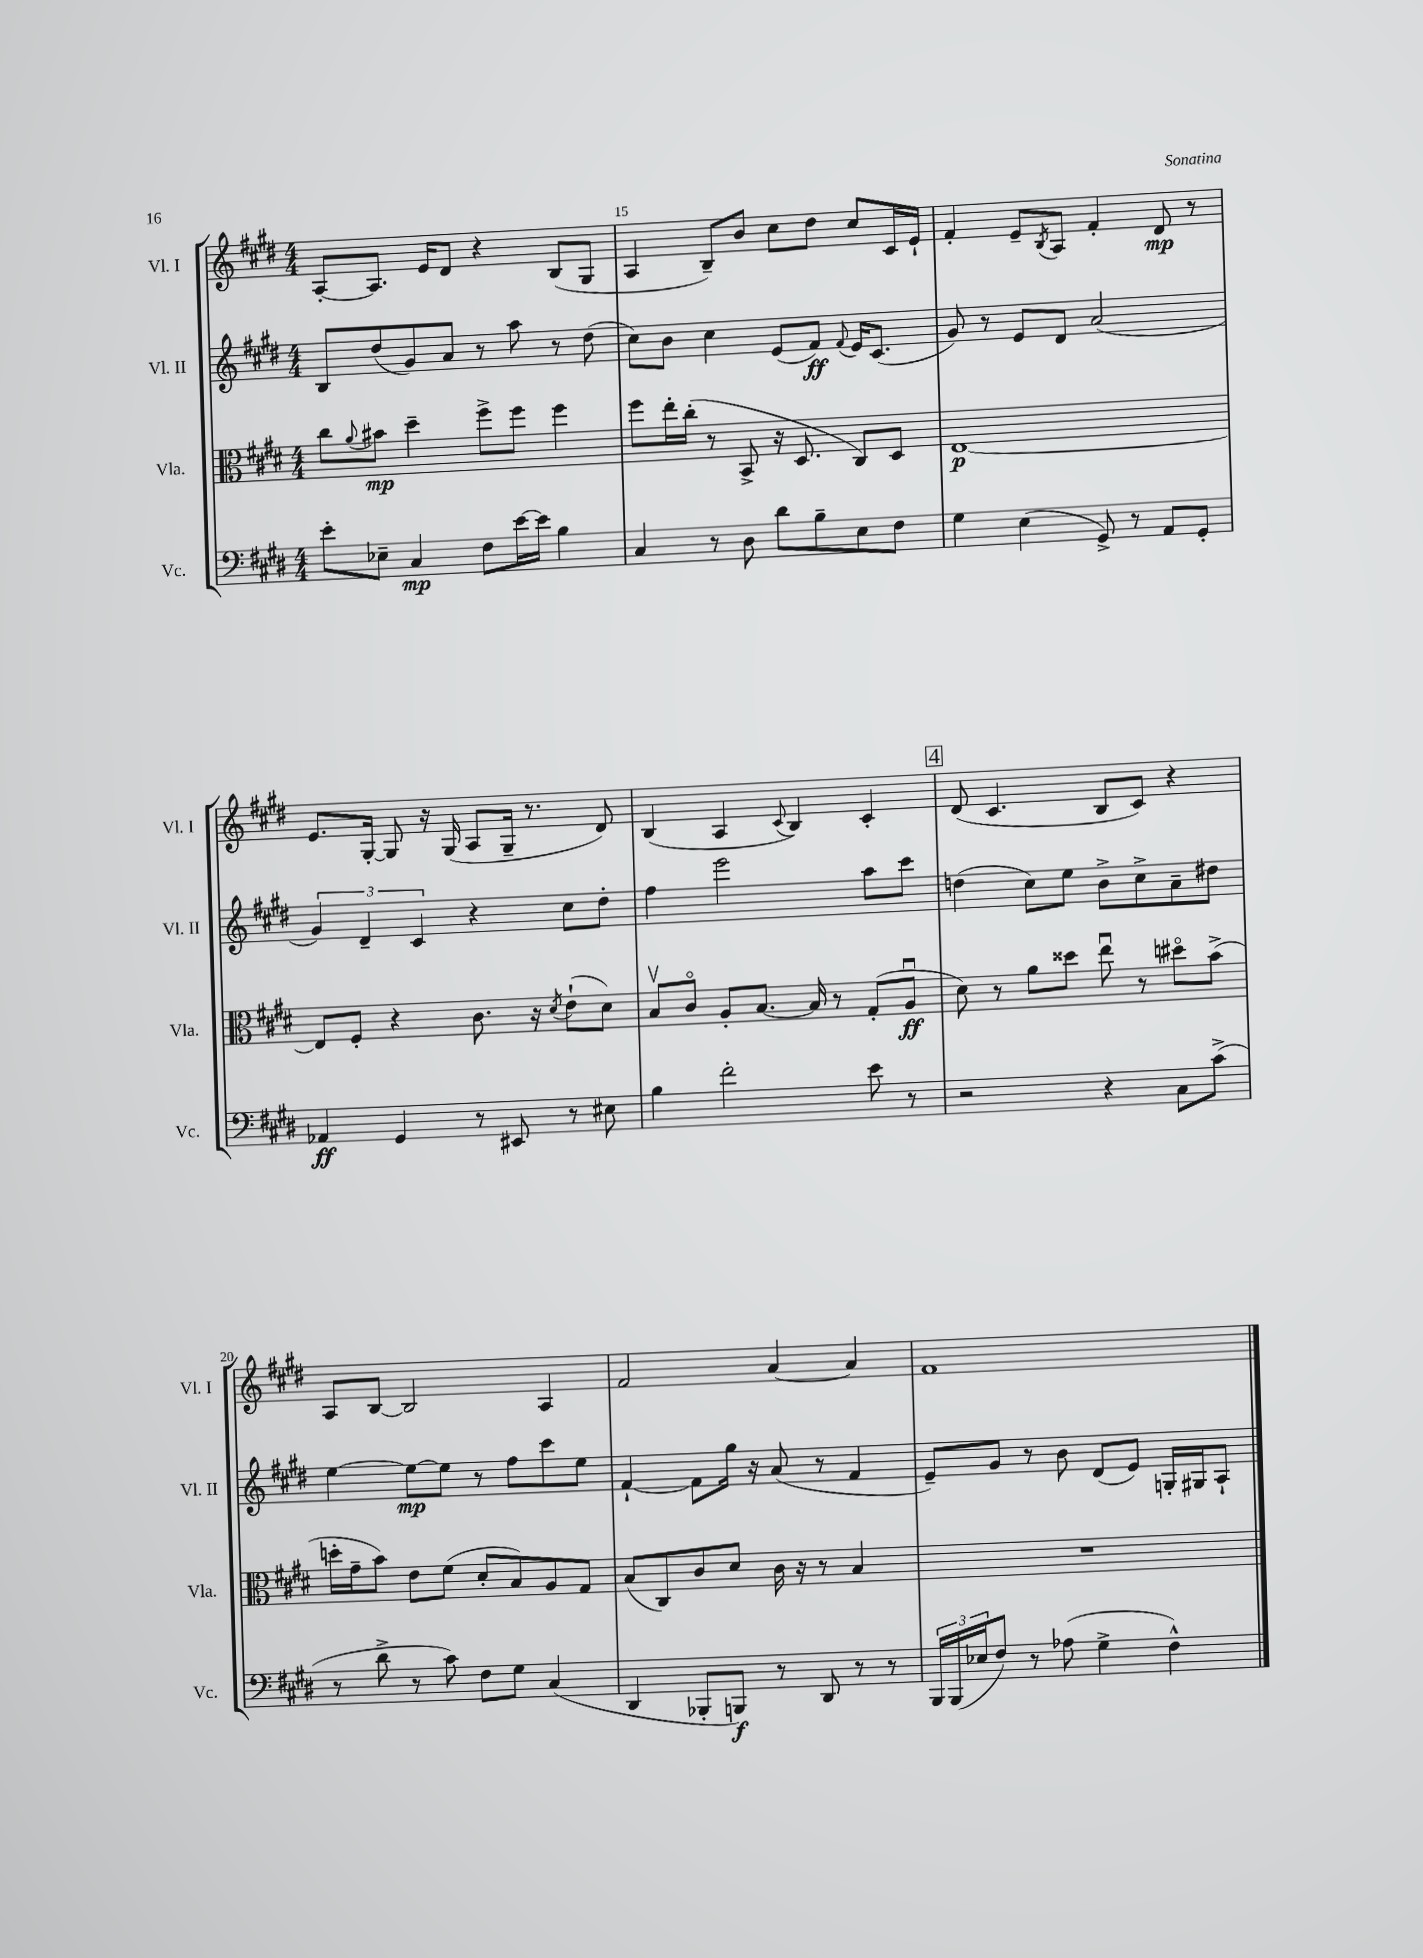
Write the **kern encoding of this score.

**kern	**kern	**kern	**kern
*staff4	*staff3	*staff2	*staff1
*clefF4	*clefC3	*clefG2	*clefG2
*k[f#c#g#d#]	*k[f#c#g#d#]	*k[f#c#g#d#]	*k[f#c#g#d#]
*M4/4	*M4/4	*M4/4	*M4/4
8e'\L	8cc#\L	8B/L	[8A'/L
.	8qqa/	.	.
8E-~\J	8b#\J	(8dd#/	8.A/]J
4C#/	4dd#~\	8g#/)	.
.	.	.	16e/LK
.	.	8a/J	8d#/J
8F#\L	8ff#^\L	8r	4r
[16e\L	8ff#\J	8aa\	.
16e\]JJ	.	.	.
4B\	4ff#\	8r	(8B/L
.	.	(8dd#\	8G#/J
=	=	=	=
4C#/	8ff#\L	8cc#\L)	4A/
.	16ee'\L	8b\J	.
.	(16cc#'\JJ	.	.
8r	8r	4cc#\	8B~/L)
8D#\	8BB^/	.	8b/J
8d#\L	16r	(8e/L	8cc#\L
.	8.D#/	.	.
8B~\	.	8f#/J)	8dd#\J
.	.	8qqf#/	.
8E\	8C#/L)	16e/LK	8cc#/L
.	.	(8.c#/J	.
8F#\J	8D#/J	.	16c#/L
.	.	.	16e`/JJ
=	=	=	=
4G#\	[1E	8g#/)	4f#'/
.	.	8r	.
(4E\	.	8e/L	8e~/L
.	.	.	8qB/
.	.	8d#/J	8A/J
8GG#^/)	.	(2a/	4f#'/
8r	.	.	.
8AA/L	.	.	8d#/
8GG#'/J	.	.	8r
=	=	=	=
4AA-/	8E/]L	6g#/)	8.e/L
.	8F#'/J	.	.
.	.	6d#~/	.
.	.	.	[16G#'/Jk
4GG#/	4r	.	8G#/]
.	.	6c#/	.
.	.	.	16r
.	.	.	(16G#/
8r	8.c#\	4r	8A/L
8EE#/	.	.	16G#~/Jk
.	16r	.	8.r
.	8qd#/	.	.
8r	(8e`\L	8cc#\L	.
8E#\	8d#\J)	8dd#'\J	8d#/)
=	=	=	=
4B\	8Bv/L	4ff#\	(4B/
.	8c#o/J	.	.
2f#'\	8A'/L	2eee\	4A/
.	[8.B/J	.	.
.	.	.	8qqc#/
.	.	.	4B/)
.	16B/]	.	.
.	8r	.	.
8e\	(8G#'/L	8aa\L	4c#'/
8r	8Au/J	8ccc#\J	.
=	=	=	=
2r	8d#\)	(4dd\	(8d#/
.	8r	.	4.c#/
.	8a\L	8cc#\L)	.
.	8dd##\J	8ee\J	.
4r	8eeu\	8b^\L	8B/L
.	8r	8cc#^\	8c#/J)
8C#\L	8dd#o\L	8a~\	4r
(8c#^\J	(8b^\J	8dd#\J	.
=	=	=	=
8r	16dd'\LL	[4ee\	8A/L
.	16g#~\J	.	.
8d#^\	8b\J)	.	[8B/J
8r	8e\L	8ee\_L	2B/]
8c#\)	(8f#\J	8ee\]J	.
8F#\L	8d#'/L	8r	.
8G#\J	8B/)	8ff#\L	.
(4C#/	8A/	8ccc#\	4A/
.	8G#/J	8ee\J	.
=	=	=	=
4DD#/	(8B/L	[4f#`/	2f#/
.	8C#/)	.	.
8BBB-'/L	8c#/	8f#\]L	.
8BBB/J)	8d#/J	16gg#\Jk	.
.	.	16r	.
8r	16c#\	(8a/	[4a/
.	16r	.	.
8DD#/	8r	8r	.
8r	4B/	4f#/	4a/]
8r	.	.	.
=	=	=	=
24BBB/LL	1r	8e~/L)	1f#
(24BBB/	.	.	.
24E-/J	.	.	.
8F#/J)	.	8g#/J	.
8r	.	8r	.
(8A-\	.	8b\	.
4G#^\	.	(8d#/L	.
.	.	8e/J)	.
4F#^^\)	.	16G'/LL	.
.	.	16G#/J	.
.	.	8A`/J	.
==	==	==	==
*-	*-	*-	*-
